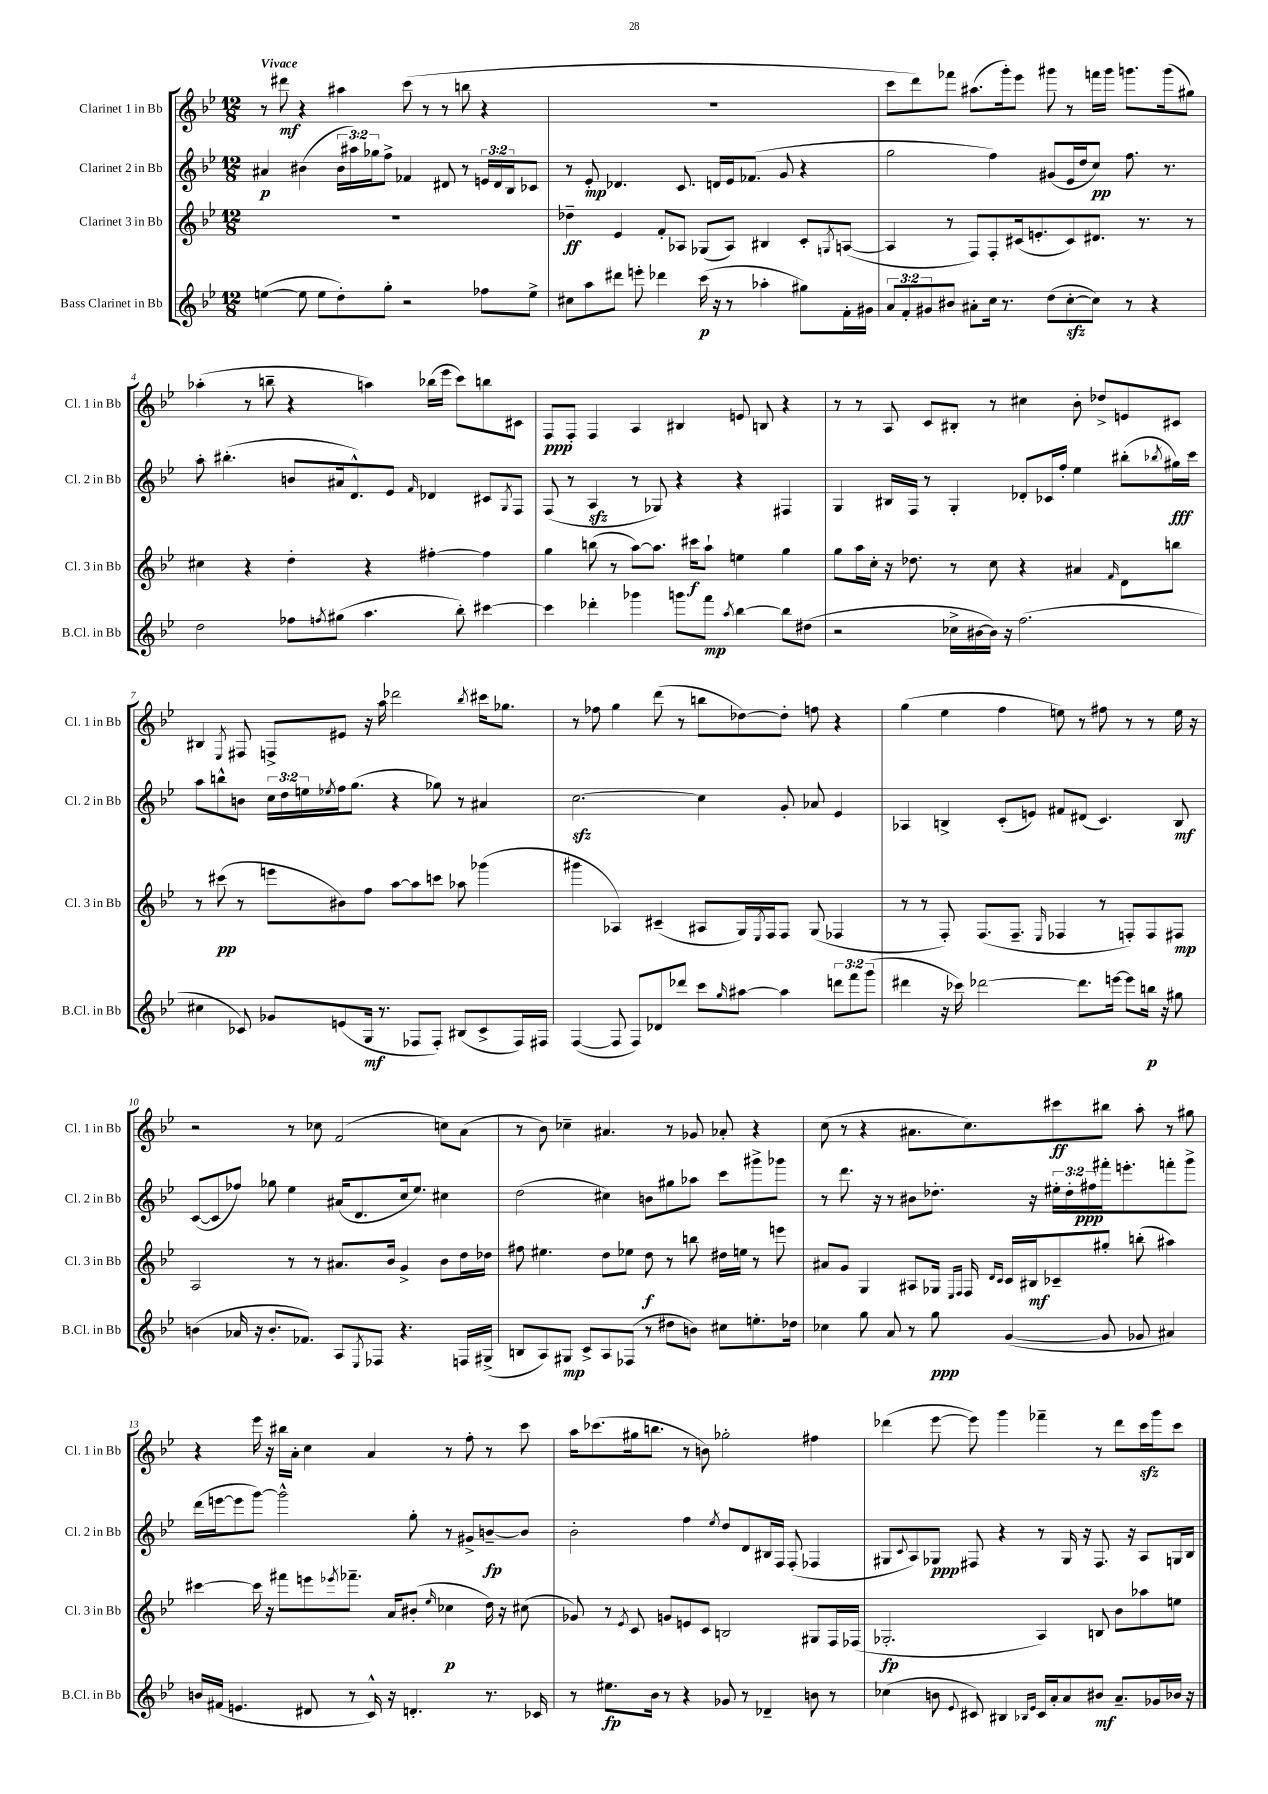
<<
\new StaffGroup <<
\new Staff = "s0" \with { instrumentName = "Clarinet 1 in Bb" shortInstrumentName = "Cl. 1 in Bb" } {
    \clef treble \key bes \major \numericTimeSignature \time 12/8 \tempo "Vivace"
    r8 dis'''8\mf r4 ais''4 c'''8( r8 r8 b''8 r4 |
    R1. |
    c'''8 d'''8) fes'''8 ais''8.( g'''16-.) ees'''8 gis'''8 r8 f'''16 gis'''16 g'''8. g'''16( gis''8) |
    aes''4-.( r8 b''8-- r4 a''4) bes''16( ees'''16 c'''8) b''8 cis'8 |
    f8\ppp f8-. f4 a4 bis4 e'8 b8 r4 |
    r8 r8 a8 c'8 bis8-. r8 cis''4 bes'8-. des''8-> e'8 cis'8 |
    bis4 \acciaccatura { ees8 } fis8 f8-> eis'8 r16 a''16 des'''2 \acciaccatura { bes''8 } cis'''16 ges''8. |
    r8 fes''8 g''4 d'''8( r8 b''8 des''8~) des''8-. f''8 r4 |
    g''4( ees''4 f''4 e''8) r8 fis''8 r8 r8 e''16 r16 |
    r2 r8 ces''8 f'2( c''8) a'8( |
    r8 bes'8) ces''4-- ais'4. r8 ges'8 aes'8-. r4 |
    c''8( r8 r4 ais'8. c''8.) cis'''8\ff bis''8 a''8-. r8 gis''8 |
    r4 ees'''16 r16 bis''16 a'16-. c''4 a'4 r8 f''8-. r8 c'''8 |
    a''16 ces'''8.( gis''16 b''8. r8 b'8) ges''2-. fis''4 |
    des'''4( ees'''8~ ees'''8) g'''4 fes'''4-- r8 des'''8 c'''16\sfz g'''16 c'''8 \bar "|." |
}
\new Staff = "s1" \with { instrumentName = "Clarinet 2 in Bb" shortInstrumentName = "Cl. 2 in Bb" } {
    \clef treble \key bes \major \numericTimeSignature \time 12/8 \override Staff.TupletNumber.text = #tuplet-number::calc-fraction-text
    ais'4\p bis'4( \tuplet 3/2 { bis'16 ais''16) ges''16 } f''8-> fes'4 dis'8 r8 \tuplet 3/2 { e'16 dis'16 bes16 } ces'8 |
    r8 ees'8-.\mp des'4. c'8. d'16 ees'16 fes'8.( g'8 r4 |
    g''2 f''4) gis'8( ees'16 d''16 c''8\pp) f''8. r8. |
    a''8-. bis''4.-.( b'8 ais'16 d'8.-^) ees'8 \grace { f'16 } des'4 cis'8 \acciaccatura { g8 } f8 |
    f8( r8 a4\sfz r8 ges8) r4 r4 fis4 |
    g4 bis16 f16 r8 g4-. des'8-. ces'16 f''16-. ees''4 bis''8-.( \acciaccatura { bes''8 } gis''16\fff) c'''16 |
    a''8 b''8-^ b'8 \tuplet 3/2 { c''16 d''16 e''16 } \acciaccatura { ees''8 } f''16 g''8.( r4 ges''8) r8 ais'4 |
    c''2.~\sfz c''4 g'8-. aes'8 ees'4 |
    aes4 b4-> c'8-.( e'8) fis'8 dis'8( c'4.) b8\mf |
    c'8~( c'8 fes''8) ges''8 ees''4 ais'16( d'8. c''16 ees''8.) cis''4 |
    d''2( cis''4) b'8 gis''8 aes''8 c'''8 gis'''8-> ges'''8 |
    r8 d'''8. r16 r8 bis'8 des''8.-. r16 \tuplet 3/2 { eis''16-. des''16-. fis''16\ppp } fis'''16-. e'''8.-. f'''8-. g'''8-> |
    d'''16( e'''16~ e'''8 g'''8~) g'''2-^ g''8-. r8 gis'8-> b'8~--\fp b'8 |
    bes'2-. f''4 \acciaccatura { ees''8 } d''8 d'8 bis16 f16 f8-.( fes4 |
    gis8 \appoggiatura { c'8 } a8) ges8\ppp fis8 r4 r8 ges16 r16 fis8. r16 a8 g16 bes16 \bar "|." |
}
\new Staff = "s2" \with { instrumentName = "Clarinet 3 in Bb" shortInstrumentName = "Cl. 3 in Bb" } {
    \clef treble \key bes \major \numericTimeSignature \time 12/8
    R1. |
    des''4--\ff ees'4 f'8-. aes8 ges8( aes8) bis4 c'8-. \acciaccatura { g8 } a8~( |
    a4 r8 f8) f8-. cis'16( e'8.-. cis'8) dis'8. r8. r8 |
    cis''4 r4 d''4-. r4 fis''4~-. fis''4 |
    g''4 b''8( r8 a''8~) a''8. cis'''16\f a''8-! e''4 g''4 |
    g''8 a''16 c''16-. r16 des''8. r8 c''8 r4 ais'4 \grace { f'16 } d'8 b''8 |
    r8 cis'''8\pp( r8 e'''8 bis'8) f''8 a''8~ a''8 c'''8 aes''8 ges'''4( |
    gis'''4 aes4) cis'4--( ais8 g16) \acciaccatura { ees8 } f16 f8 g8( fes4 |
    r8 r8 f8-.) f8.( f8.-- \grace { ees16 } fes4 r8 f8-.) f8 fis8\mp |
    a2 r8 r8 ais'8. bes'16 g'4-> bes'8 d''16 des''16 |
    fis''8 eis''4. d''8 ees''8 d''8\f r8 b''8 dis''16 e''16 r8 e'''8 |
    ais'8 g'8 g4 ais8 ges16 \grace { ees16 f16 } f16 \grace { d'16 c'16 } c'16 bis16\mf ces'8-- gis''8-. b''8-.( ais''4) |
    cis'''4~ cis'''16 r16 fis'''8 e'''8 \acciaccatura { ees'''8 } fes'''8.-- a'16 bis'8-.( \grace { ees''16 } ces''4\p d''16) r16 cis''8( |
    ges'8) r8 \acciaccatura { ees'8 } c'8 g'8 e'8 c'8 b2 gis8 f16 fes16( |
    ges2.-.\fp a4) b8 bes'8 aes''8 e''8 \bar "|." |
}
\new Staff = "s3" \with { instrumentName = "Bass Clarinet in Bb" shortInstrumentName = "B.Cl. in Bb" } {
    \clef treble \key bes \major \numericTimeSignature \time 12/8 \override Staff.TupletNumber.text = #tuplet-number::calc-fraction-text
    e''4~( e''8 e''8 d''8-.) g''8-. r2 fes''8 e''8-> |
    cis''8 a''8 dis'''8 e'''8-. des'''4 c'''16\p( r16 r8 aes''4-. gis''8) f'16-. gis'16 |
    \tuplet 3/2 { a'8 f'8-. gis'8 } bis'8 ais'8-. c''16 r8. d''8( c''8~-.\sfz c''8) r8 r4 |
    d''2 fes''8 \acciaccatura { f''8 } gis''8( a''4. bes''8-.) cis'''4~ |
    cis'''4 des'''4-. ges'''4 g'''8 f'''8\mp \acciaccatura { a''8 } bes''4~ bes''8 dis''8( |
    r2 ces''16-> bis'16~ bis'16) r16 f''2.( |
    cis''4 ces'8) ges'8 e'8( g16\mf r8. fes8 fes8-.) bis8( ces'8-> fes16) fis16 |
    f4~( f8 f8) des'8 des'''8 c'''8 \grace { g''16 } ais''8~ ais''4 \tuplet 3/2 { d'''8 f'''8 g'''8( } |
    dis'''4 r16 ces'''16) des'''2~ des'''8. e'''16~ e'''8 b''16\p r16 gis''8 |
    b'4( aes'16 r16 b'8.-. fes'8.) a8 \acciaccatura { ees8 } fes8 r4. f16 gis16->( |
    b8 a8) gis8\mp c'8-> a8 fes8( r8 dis''8 b'8) cis''8 e''8.-. des''16 |
    ces''4 g''8 a'8 r8 g''8\ppp g'4~( g'8 ges'8 ais'4) |
    b'16 fis'16( e'4. dis'8 r8 c'16-^) r16 d'4.-. r8. ces'16 |
    r8 eis''8.\fp bes'16 r8 r4 ges'8 r8 des'4-- b'8 r8 |
    ces''4( b'8 \appoggiatura { ees'8 } cis'8) bis4 \grace { bes16 ees'16 } cis'16 a'16-. a'8 bis'8\mf a'8.-- ges'16 bes'16 r16 \bar "|." |
}
>>
>>
